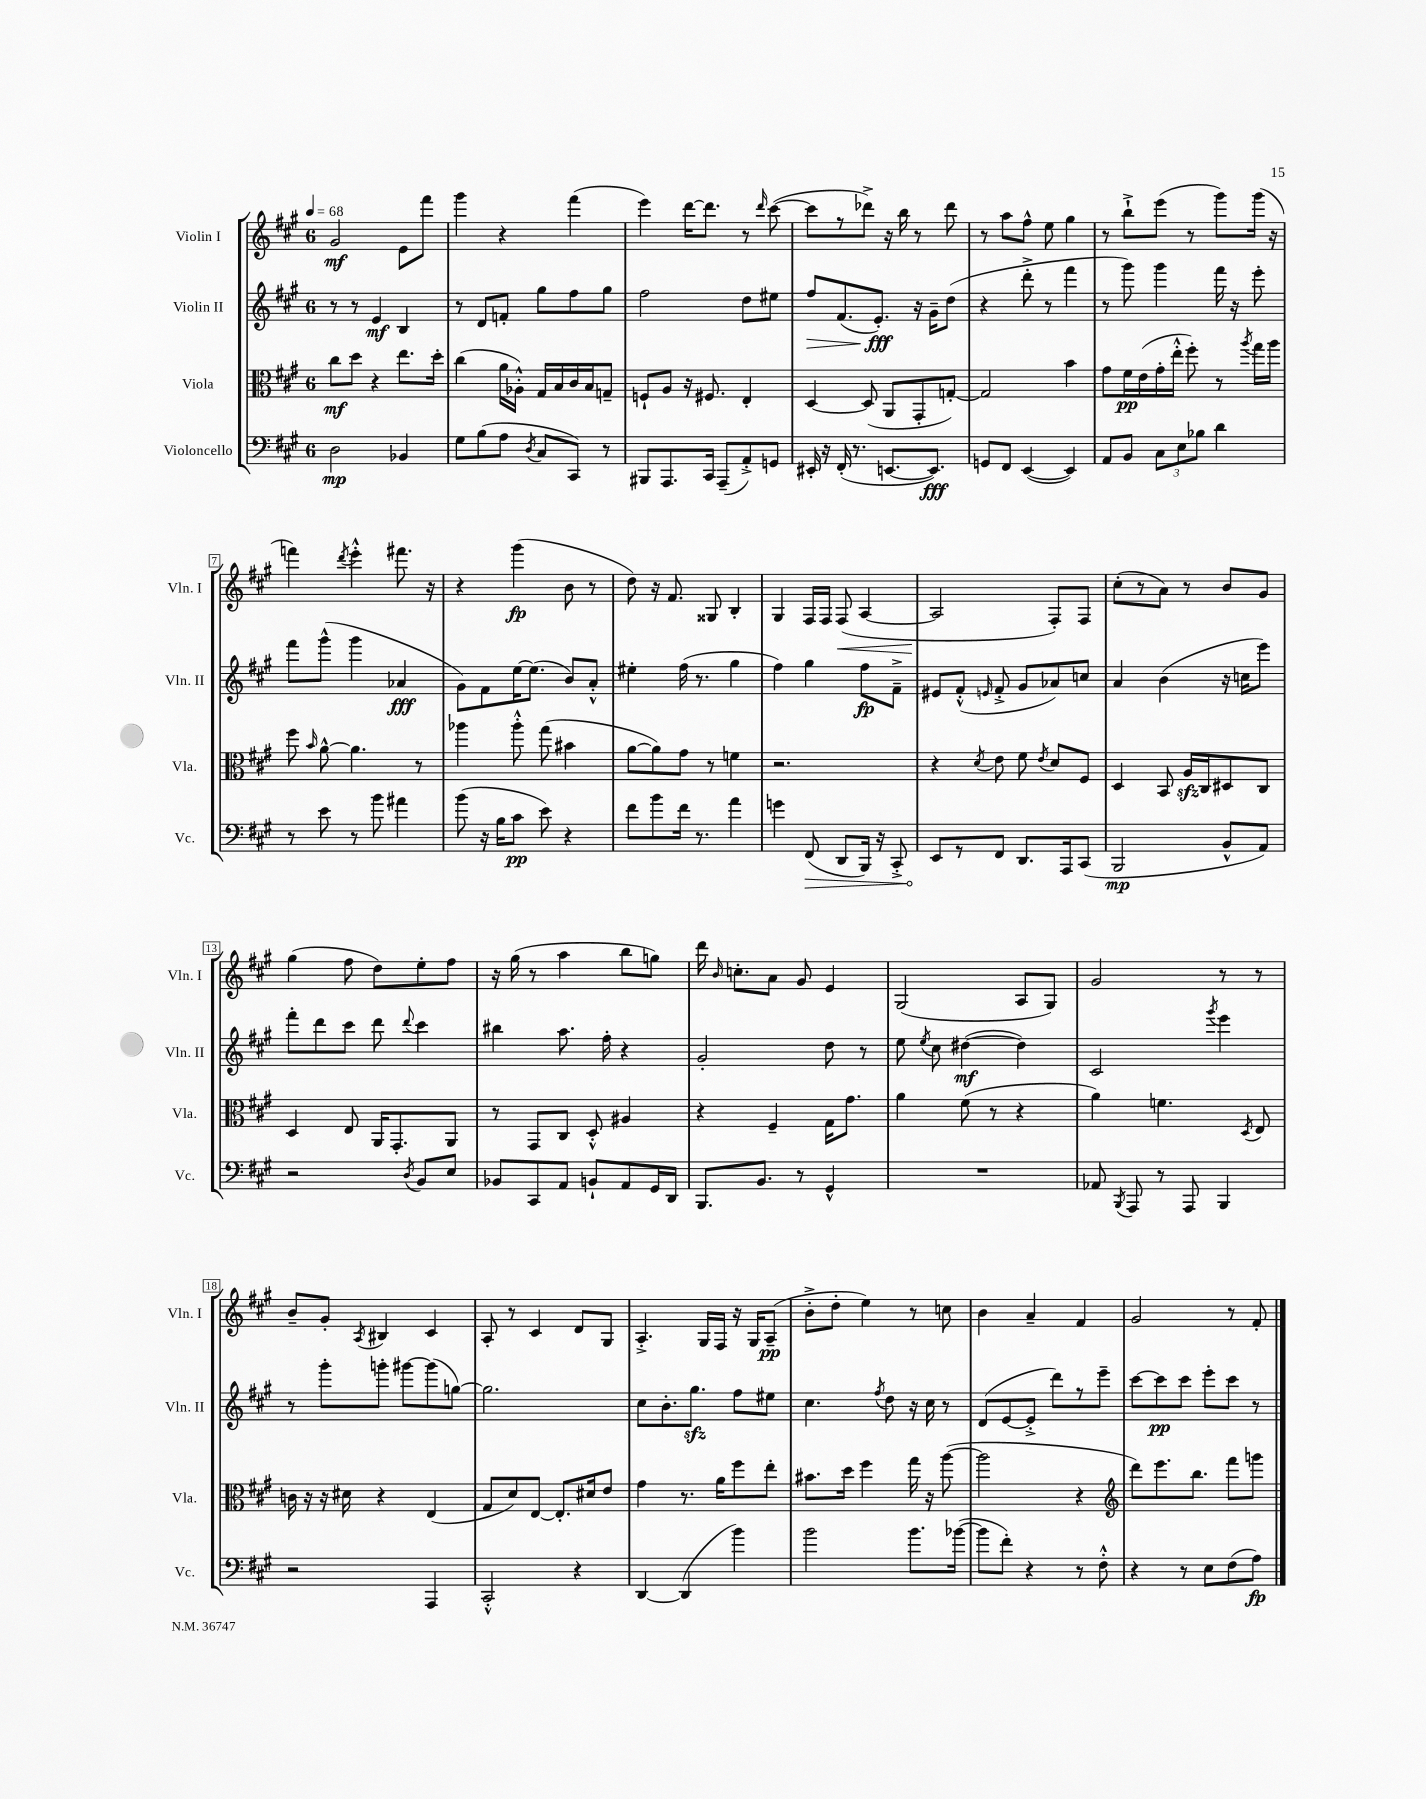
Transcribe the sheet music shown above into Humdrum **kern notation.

**kern	**kern	**kern	**kern
*staff4	*staff3	*staff2	*staff1
*clefF4	*clefC3	*clefG2	*clefG2
*k[f#c#g#]	*k[f#c#g#]	*k[f#c#g#]	*k[f#c#g#]
*M6/8	*M6/8	*M6/8	*M6/8
*MM68	*MM68	*MM68	*MM68
2D	8cc#	8r	2g#
.	8dd	8r	.
.	4r	4e	.
4BB-	8.ee	4B	8e
.	.	.	8fff#
.	16dd'	.	.
=	=	=	=
8G#	(4cc#	8r	4ggg#
(8B	.	8d	.
8A	16a	8f'	4r
.	16A-'^^)	.	.
8qD	.	.	.
8C#	16G#	8gg#	.
.	16B	.	.
8CC#)	16c#	8ff#	(4fff#
.	16B	.	.
8r	8G~	8gg#	.
=	=	=	=
8BBB#	8F`	2ff#	4eee)
8.AAA	8A	.	.
.	16r	.	[16ddd
16CC#	8.F#	.	8.ddd]
(8AAA~	.	.	.
8AA'^)	4E'	8dd	8r
.	.	.	16qqddd
8GG	.	8ee#	([8ccc#
=	=	=	=
16EE#'	[4D	8ff#	8ccc#]
16r	.	.	.
(16FF#'	.	(8.f#	8r
8.r	.	.	.
.	(8D]	.	8ddd-^)
.	.	8.e')	.
[8.EE	8AA	.	16r
.	.	.	16bb
.	8GG#'	16r	8r
8.EE])	.	16g#~	.
.	[8G')	(8dd	8ddd-
=	=	=	=
8GG	2G]	4r	8r
8FF#	.	.	8aa
([4EE	.	8ddd'^	8ff#^^
.	.	8r	8ee
4EE])	4b	4fff#	4gg#
=	=	=	=
8AA	8g#	8r	8r
8BB	16f#	8ggg#)	8bb`^
.	(16e	.	.
12C#	16g#'	4ggg#	(8eee
.	16ee'^^	.	.
12E	.	.	.
.	8ff#')	.	8r
12B-	.	.	.
4d	8r	16fff#	8ggg#)
.	.	16r	.
.	8qaa	.	.
.	16gg#	8eee'	(16ggg#
.	16aa	.	16r
=	=	=	=
8r	8ff#	8fff#	4fff)
.	16qqb	.	.
8e	[8a^^	(8ggg#^^	.
.	.	.	8qddd
8r	4.a]	4ggg#	4eee'^^
8b	.	.	.
4a#	.	4a-	8.fff#
.	8r	.	.
.	.	.	16r
=	=	=	=
(8b	4aa-	8g#)	4r
16r	.	8f#	.
16B	.	.	.
8c#	8aa-'^^	[16ee	(4ggg#
.	.	(8.ee]	.
8e)	(8gg#	.	.
4r	4b#	8b)	8b
.	.	8a'^^	8r
=	=	=	=
8f#	[8a	4ee#'	8dd)
8b	8a])	.	16r
.	.	.	8.f#
16f#	8g#	(16ff#	.
8.r	.	8.r	.
.	8r	.	8G##
4a	4f	4gg#	4B'
=	=	=	=
4g	2.r	4ff#)	4G#
(8FF#	.	4gg#	16F#
.	.	.	16F#
8DD	.	.	(8F#
16BBB)	.	8ff#	[4A
16r	.	.	.
8CC#'^	.	8f#~^	.
=	=	=	=
8EE	4r	8e#	2A]
8r	.	(8f#'^^	.
.	8qd	16qqe	.
8FF#	8e	8f#'^	.
8.DD	8f#	8g#	.
.	8qe	.	.
.	8d	8a-)	8F#')
16AAA	.	.	.
(8CC#	8F#	8cc	8F#
=	=	=	=
2BBB	4D	4a	(8cc#'
.	.	.	8r
.	8BB	(4b	8a)
.	16A	.	8r
.	16C#	.	.
8BB^^	8D#	16r	8b
.	.	16cc	.
8AA)	8C#	8eee)	8g#
=	=	=	=
2r	4D	8fff#'	(4gg#
.	.	8ddd	.
.	8E	8ccc#	8ff#
.	16AA	8ddd	8dd)
.	8.GG#'	.	.
8qD	.	8qqddd	.
8BB	.	4ccc#	8ee'
8E	8AA	.	8ff#
=	=	=	=
8BB-	8r	4bb#	16r
.	.	.	(16gg#
8CC#	8GG#	.	8r
8AA	8C#	8.aa	4aa
8BB`	8D'^^	.	.
.	.	16ff#'	.
8AA	4A#	4r	8bb
16GG#	.	.	8gg)
16DD	.	.	.
=	=	=	=
8.BBB	4r	2g#'	16ddd
.	.	.	16qqb
.	.	.	8.cc'
8.BB	.	.	.
.	4F#~	.	8a
8r	.	.	8g#
4GG#^^	16G#	8dd	4e
.	8.g#	.	.
.	.	8r	.
=	=	=	=
2.r	4a	8ee	(2G#
.	.	8qee	.
.	.	8cc#	.
.	(8f#	([4dd#	.
.	8r	.	.
.	4r	4dd#])	8A
.	.	.	8G#)
=	=	=	=
8AA-	4a)	2c#	2g#
8qBBB	.	.	.
8AAA	.	.	.
8r	4.f	.	.
8AAA	.	.	.
.	.	8qggg#	.
4BBB	.	4eee	8r
.	8qD	.	.
.	8E	.	8r
=	=	=	=
2r	16c	8r	8b~
.	16r	.	.
.	16r	8ggg#'	8g#'
.	16d#	.	.
.	.	.	8qA
.	4r	8ggg'	4B#
.	.	[8ggg#	.
4AAA	(4E	(8ggg#]	4c#
.	.	[8gg)	.
=	=	=	=
2CC#'^^	8G#	2.gg]	8A'
.	8d)	.	8r
.	[8E	.	4c#
.	8.E']	.	.
4r	.	.	8d
.	16d#	.	.
.	8e	.	8G#
=	=	=	=
[4DD	4g#	8cc#	4.A'^
.	.	8.b'	.
(4DD]	8.r	.	.
.	.	8.gg#	.
.	.	.	16G#
.	16a	.	16F#
4b)	8ff#	8ff#	16r
.	.	.	16G#
.	8ee'	8ee#	(8A~
=	=	=	=
2b	8.b#	4.cc#	8b'^
.	.	.	8dd'
.	16dd	.	.
.	4ff#	.	4ee)
.	.	8qff#	.
.	.	8dd	.
8.b	16gg#	16r	8r
.	16r	16cc#	.
.	([8aa	8r	8cc
([16b-	.	.	.
=	=	=	=
8b-]	2aa]	(8d	4b
8f#')	.	[8e	.
4r	.	8e'^]	4a~
.	.	8ddd)	.
8r	4r	8r	4f#
8F#'^^	.	8eee~	.
=	=	=	=
*	*clefG2	*	*
4r	8ddd)	[8ccc#	2g#
.	8.eee	8ccc#]	.
8r	.	8ccc#	.
.	8.bb	.	.
8E	.	8eee'	.
(8F#	8fff#	8ccc#	8r
8A)	8ggg	8r	8f#'
==	==	==	==
*-	*-	*-	*-
